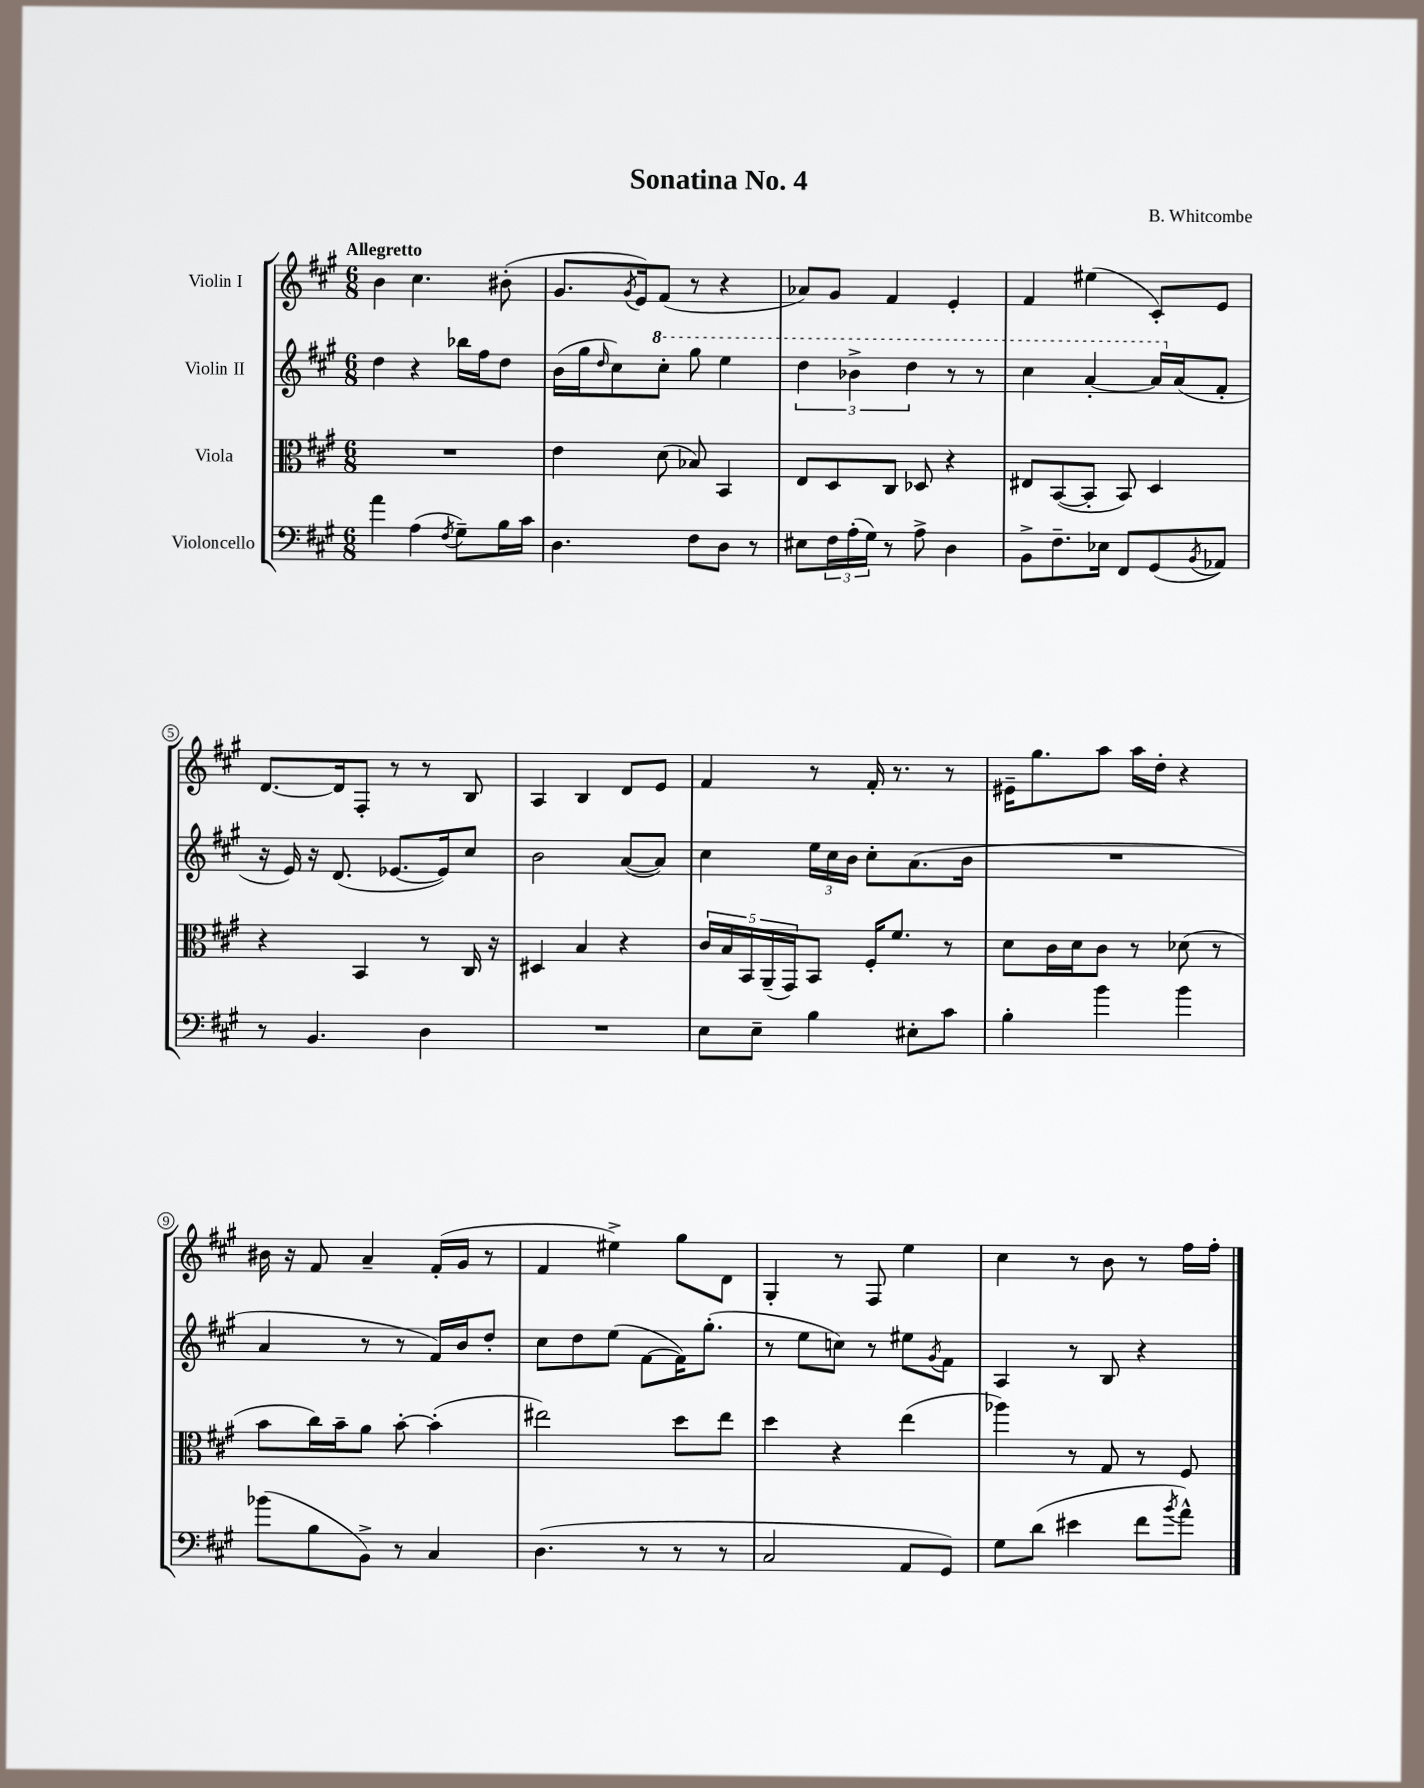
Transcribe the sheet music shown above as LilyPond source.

\header { title = "Sonatina No. 4" composer = "B. Whitcombe" }
<<
\new StaffGroup <<
\new Staff = "s0" \with { instrumentName = "Violin I" } {
    \clef treble \key a \major \numericTimeSignature \time 6/8 \tempo "Allegretto"
    b'4 cis''4. bis'8-.( |
    gis'8. \acciaccatura { gis'8 } e'16) fis'8( r8 r4 |
    aes'8) gis'8 fis'4 e'4-. |
    fis'4 eis''4( cis'8-.) e'8 |
    d'8.~ d'16 fis8-. r8 r8 b8 |
    a4 b4 d'8 e'8 |
    fis'4 r8 fis'16-. r8. r8 |
    eis'16-- gis''8. a''8 a''16 d''16-. r4 |
    bis'16 r16 fis'8 a'4-- fis'16-.( gis'16 r8 |
    fis'4 eis''4->) gis''8 d'8 |
    gis4-. r8 fis8 e''4 |
    cis''4 r8 b'8 r8 fis''16 fis''16-. \bar "|." |
}
\new Staff = "s1" \with { instrumentName = "Violin II" } {
    \clef treble \key a \major \numericTimeSignature \time 6/8
    d''4 r4 bes''16 fis''16 d''8 |
    b'16( gis''16 \grace { d''16 } cis''8) \ottava #1 cis'''8-. gis'''8 e'''4 |
    \tuplet 3/2 { d'''4 bes''4-> d'''4 } r8 r8 |
    cis'''4 a''4~-. a''16 \ottava #0 a'16( fis'8-. |
    r16 e'16) r16 d'8.( ees'8.~ ees'16) cis''8 |
    b'2 a'8~( a'8) |
    cis''4 \tuplet 3/2 { e''16 cis''16 b'16 } cis''8-. a'8.( b'16 |
    R2. |
    a'4 r8 r8 fis'16) b'16 d''8-. |
    cis''8 d''8 e''8( fis'8~ fis'16) gis''8.-.( |
    r8 e''8 c''8) r8 eis''8 \acciaccatura { gis'8 } fis'8 |
    a4 r8 b8 r4 \bar "|." |
}
\new Staff = "s2" \with { instrumentName = "Viola" } {
    \clef alto \key a \major \numericTimeSignature \time 6/8
    R2. |
    e'4 d'8( bes8) b,4 |
    e8 d8 cis8 des8 r4 |
    eis8 b,8~( b,8-. b,8) d4 |
    r4 b,4 r8 cis16 r16 |
    dis4 b4 r4 |
    \tuplet 5/4 { cis'16 b16 b,16 a,16--( gis,16) } b,8 fis16-. fis'8. r8 |
    d'8 cis'16 d'16 cis'8 r8 des'8( r8 |
    b'8 cis''16) b'16-- a'8 b'8~-. b'4-.( |
    eis''2) d''8 eis''8 |
    d''4 r4 e''4( |
    aes''4) r8 gis8 r8 fis8 \bar "|." |
}
\new Staff = "s3" \with { instrumentName = "Violoncello" } {
    \clef bass \key a \major \numericTimeSignature \time 6/8
    a'4 a4( \acciaccatura { fis8 } gis8--) b16 cis'16 |
    d4. fis8 d8 r8 |
    eis8 \tuplet 3/2 { fis16 a16-.( gis16) } r8 a8-> d4 |
    b,8-> fis8.-- ees16 fis,8 gis,8( \acciaccatura { b,8 } aes,8) |
    r8 b,4. d4 |
    R2. |
    e8 e8-- b4 eis8-. cis'8 |
    b4-. b'4 b'4 |
    bes'8( b8 b,8->) r8 cis4 |
    d4.( r8 r8 r8 |
    cis2 a,8 gis,8) |
    gis8 d'8( eis'4 fis'8 \acciaccatura { b'8 } a'8-^) \bar "|." |
}
>>
>>
\layout { \context { \Score \override BarNumber.stencil = #(make-stencil-circler 0.1 0.3 ly:text-interface::print) } }
